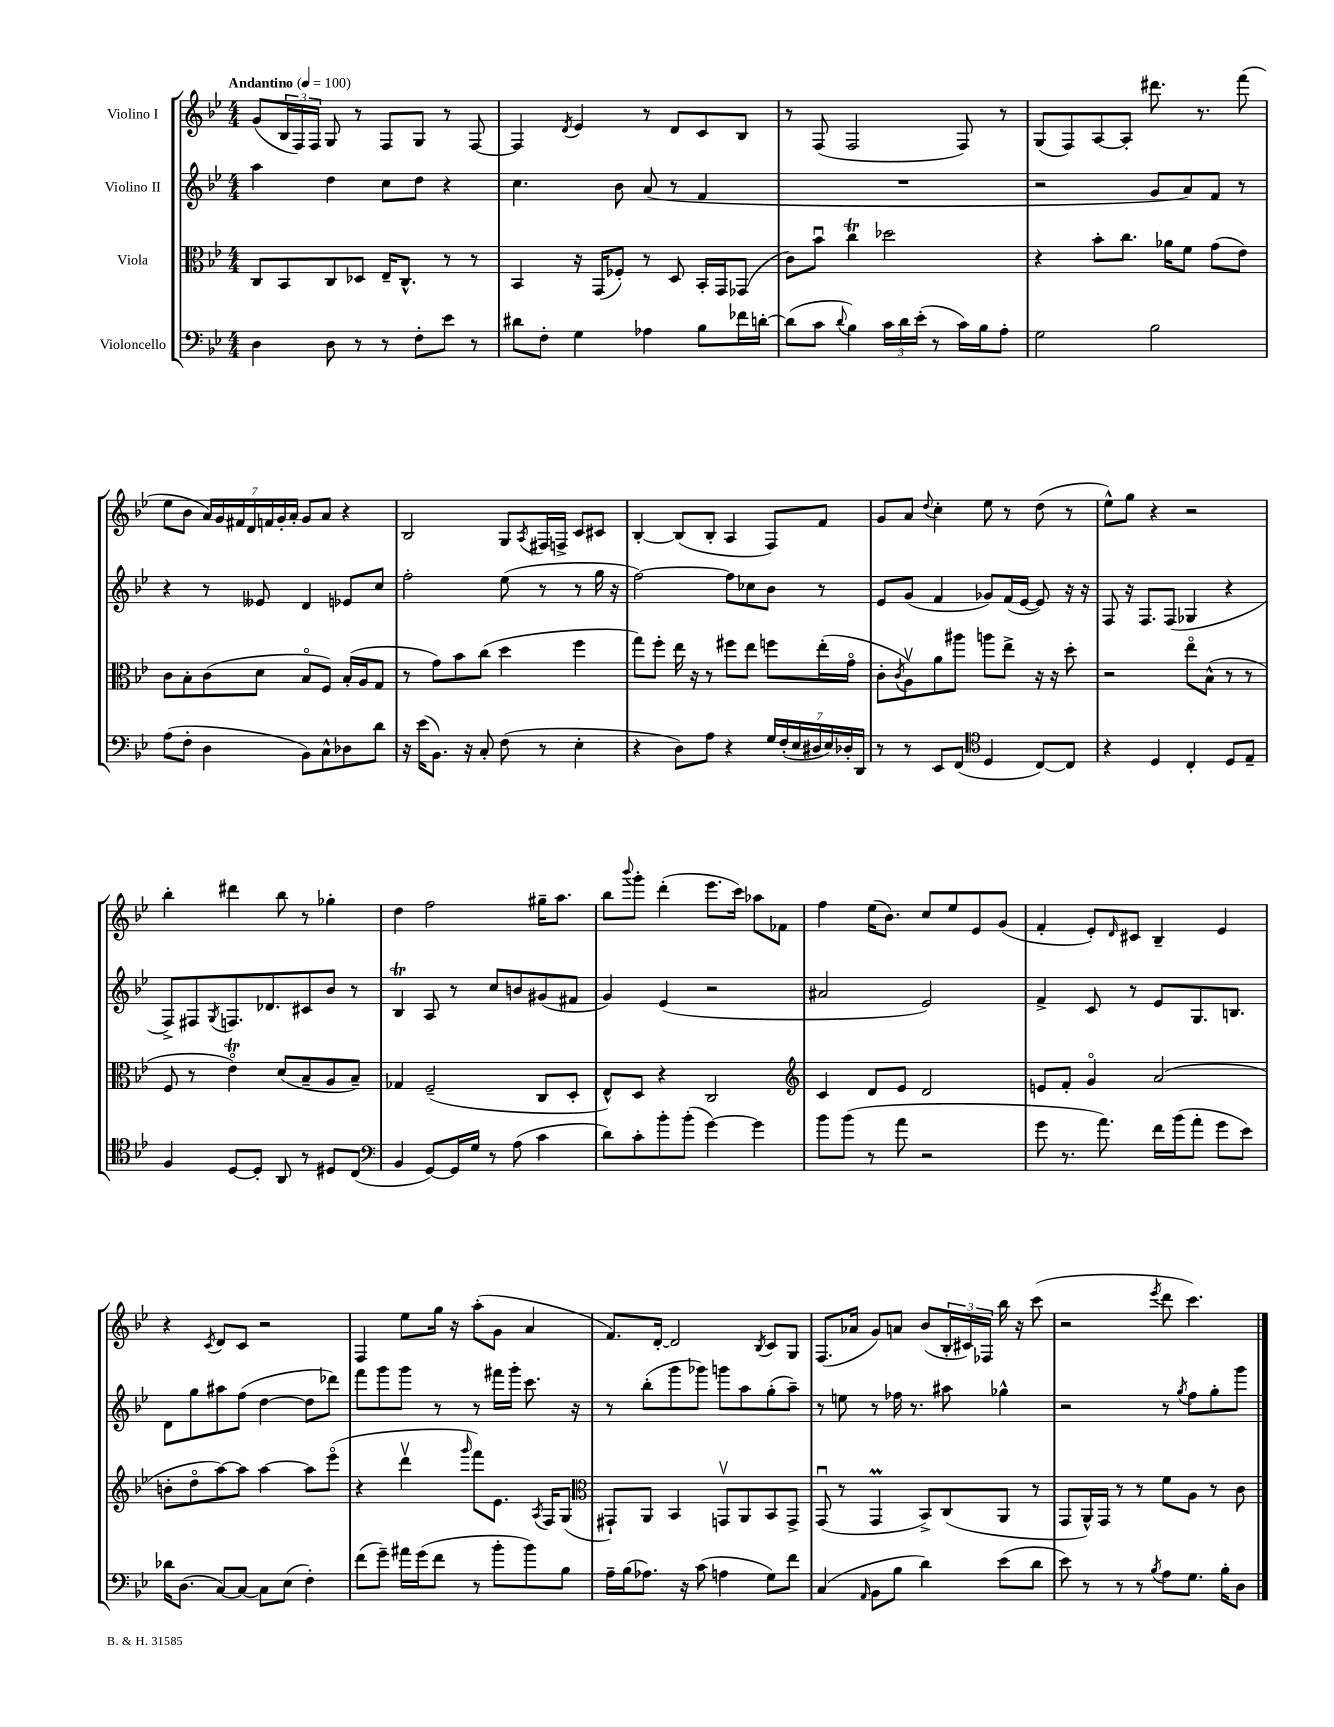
<<
\new StaffGroup <<
\new Staff = "s0" \with { instrumentName = "Violino I" } {
    \clef treble \key bes \major \numericTimeSignature \time 4/4 \tempo "Andantino" 4 = 100
    g'8( \tuplet 3/2 { bes16 f16) f16 } g8 r8 f8 g8 r8 f8~ |
    f4 \acciaccatura { d'8 } ees'4 r8 d'8 c'8 bes8 |
    r8 f8( f2 f8) r8 |
    g8( f8) a8~ a8-. dis'''8. r8. f'''8( |
    ees''8 bes'8 \tuplet 7/4 { a'16) g'16 fis'16 d'16 f'16 g'16-. a'16-. } g'8 a'8 r4 |
    bes2 g8 \acciaccatura { a8 } fis16 f16-> c'8 cis'8 |
    bes4~-. bes8( bes8-. a4 f8) f'8 |
    g'8 a'8 \appoggiatura { d''8 } c''4-. ees''8 r8 d''8( r8 |
    ees''8-^) g''8 r4 r2 |
    bes''4-. dis'''4 bes''8 r8 ges''4-. |
    d''4 f''2 gis''16-- a''8. |
    bes''8 \appoggiatura { bes'''8 } g'''8-. d'''4-.( ees'''8. c'''16) aes''8 fes'8 |
    f''4 ees''16( bes'8.) c''8 ees''8 ees'8 g'8( |
    f'4-. ees'8-.) \grace { d'16 } cis'8 bes4-- ees'4 |
    r4 \acciaccatura { c'8 } d'8 c'8 r2 |
    f4 ees''8 g''16 r16 a''8-.( g'8 a'4 |
    f'8.) d'16~-. d'2 \acciaccatura { bes8 } c'8 g8 |
    f8.( aes'16 g'8) a'8 bes'8( \tuplet 3/2 { bes16-. cis'16) fes16 } bes''16 r16 c'''8( |
    r2 \acciaccatura { ees'''8 } d'''8 c'''4.) \bar "|." |
}
\new Staff = "s1" \with { instrumentName = "Violino II" } {
    \clef treble \key bes \major \numericTimeSignature \time 4/4
    a''4 d''4 c''8 d''8 r4 |
    c''4. bes'8 a'8( r8 f'4 |
    R1 |
    r2 g'8 a'8) f'8 r8 |
    r4 r8 eeses'8 d'4 ees'8 c''8 |
    f''2-. ees''8( r8 r8 g''16 r16 |
    f''2~) f''8 ces''8 bes'8 r8 |
    ees'8 g'8( f'4 ges'8) f'16( ees'16~ ees'8) r16 r16 |
    f8 r16 f8. f8( ges4 r4 |
    f8->) fis8 \acciaccatura { g8 } f8. des'8. cis'8 bes'8 r8 |
    bes4\trill a8 r8 c''8 b'8 gis'8( fis'8 |
    g'4) ees'4( r2 |
    ais'2 ees'2) |
    f'4-> c'8 r8 ees'8 g8. b8. |
    d'8 g''8 ais''8 f''8( d''4~ d''8 des'''8) |
    f'''8 g'''8 g'''8 r8 r8 fis'''16 g'''16-. c'''8. r16 |
    r8 bes''8-.( g'''8 ges'''8) g'''8 a''8 g''8-.( a''8--) |
    r8 e''8 r8 fes''16 r8. ais''8 ges''4-^ |
    r2 r8 \acciaccatura { g''8 } f''8 g''8-. g'''8 \bar "|." |
}
\new Staff = "s2" \with { instrumentName = "Viola" } {
    \clef alto \key bes \major \numericTimeSignature \time 4/4
    c8 bes,8 c8 des8 ees16-- c8.-^ r8 r8 |
    bes,4 r16 g,16( fes8-.) r8 d8 bes,16-. g,16 ges,8( |
    c'8) bes'8\downbow c''4\trill des''2 |
    r4 bes'8-. c''8. aes'16 f'8 g'8( ees'8) |
    c'8 bes8-. c'8( d'8 bes8\flageolet f8) bes16-.( a16 g8 |
    r8 g'8) bes'8 c''8( d''4 f''4 |
    g''8) f''8-. ees''16 r16 r8 fis''8 ees''8 f''8 ees''16-.( g'16\flageolet |
    c'8-. \acciaccatura { c'8 } a8\upbow) a'8 ais''8 a''8 ees''8-> r16 r16 d''8-. |
    r2 ees''8\flageolet bes8-^( r8 r8 |
    f8 r8 ees'4\flageolet\trill) d'8( bes8-- a8 bes8--) |
    ges4 f2--( c8 d8-. |
    ees8-^) d8 r4 c2 |
    \clef treble c'4 d'8 ees'8 d'2 |
    e'8 f'8-. g'4\flageolet a'2( |
    b'8-. d''8\flageolet a''8~) a''8 a''4~ a''8 ees'''8\flageolet( |
    r4 d'''4\upbow \grace { g'''16 } f'''8) ees'8. \acciaccatura { a8 } f16 g8( |
    \clef alto gis,8-!) a,8 bes,4 g,8\upbow a,8 bes,8 g,8-> |
    g,8\downbow( r8 g,4\prall bes,8->) c8( a,8 r8 |
    g,8 a,16-^) g,16 r8 r8 f'8 a8 r8 c'8 \bar "|." |
}
\new Staff = "s3" \with { instrumentName = "Violoncello" } {
    \clef bass \key bes \major \numericTimeSignature \time 4/4
    d4 d8 r8 r8 f8-. ees'8 r8 |
    dis'8 f8-. g4 aes4 bes8 fes'16 d'16~-. |
    d'8( c'8 \appoggiatura { d'8 } bes4) \tuplet 3/2 { c'16 d'16 ees'16-.( } r8 c'16) bes16 a8-. |
    g2 bes2 |
    a8( f8-. d4 bes,8) c8-^ des8 d'8 |
    r16 ees'16( bes,8.) r16 c8-. f8( r8 ees4-. |
    r4 d8) a8 r4 \tuplet 7/4 { g16 f16-.( ees16 dis16 ees16) des16-. d,16 } |
    r8 r8 ees,8 f,8( \clef tenor d4 c8~) c8 |
    r4 d4 c4-. d8 ees8-- |
    f4 d8~ d8-. a,8 r8 dis8 c8( |
    \clef bass bes,4 g,8~) g,16 g16 r8 a8( c'4 |
    d'8) c'8-. bes'8-. bes'8-.( g'4~) g'4 |
    bes'8 bes'8( r8 a'8 r2 |
    g'8 r8. a'8.) f'16 bes'16( a'8-. g'8 ees'8) |
    des'16 d8.( c8~) c8~ c8 ees8( f4-.) |
    f'8( g'8--) ais'16 g'16( f'8 r8 bes'8-. bes'8) bes8 |
    a16-- bes16( aes8.) r16 c'8( a4 g8) f'8 |
    c4( \grace { a,16 } bes,8 bes8 d'4) ees'8( d'8 |
    ees'8) r8 r8 r8 \acciaccatura { bes8 } a8 g8. bes16-. d8 \bar "|." |
}
>>
>>
\layout { \context { \Score \remove "Bar_number_engraver" } }
